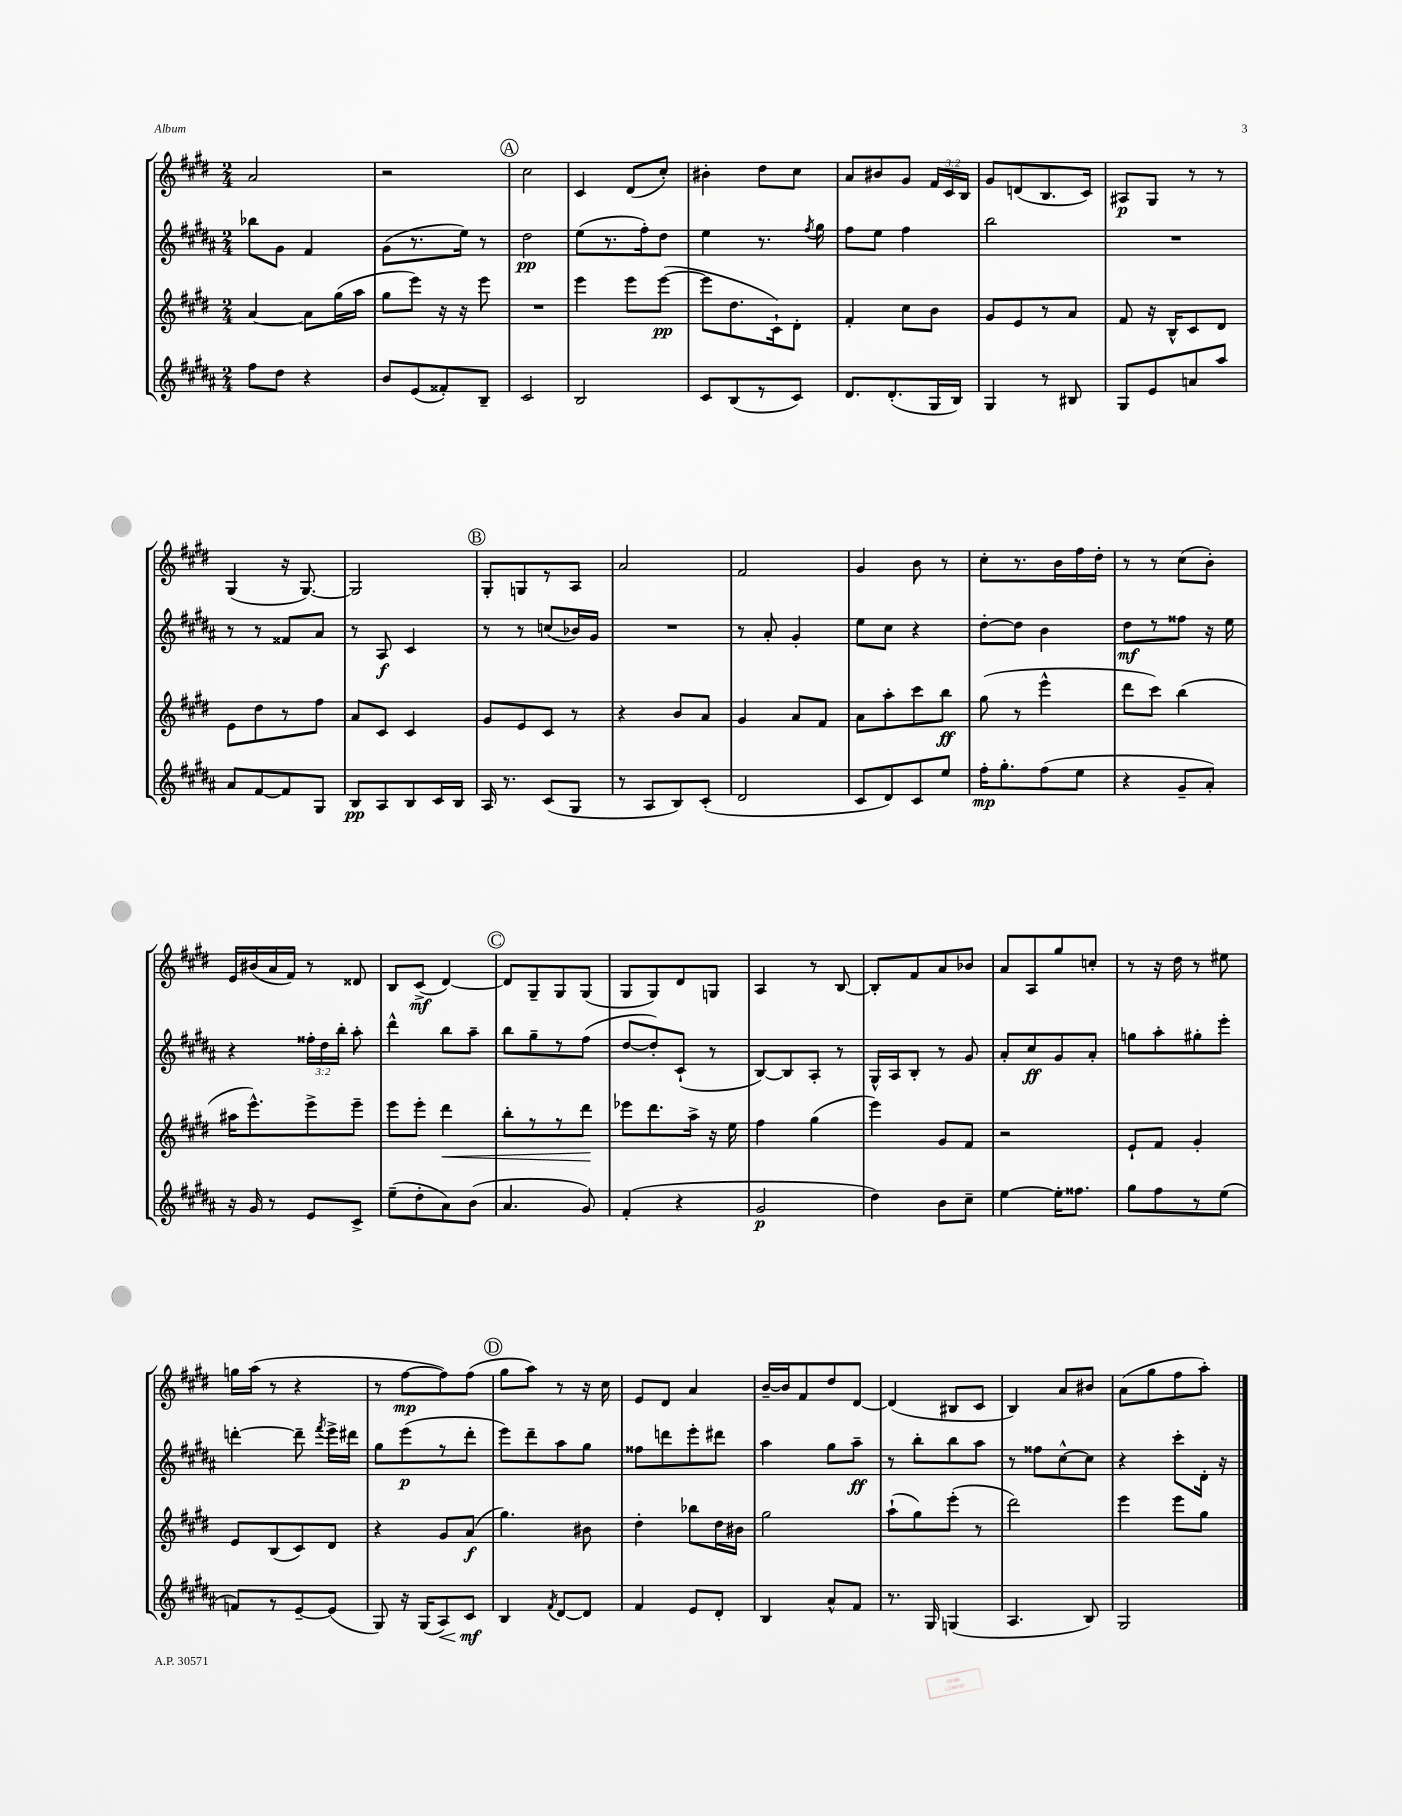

**kern	**kern	**kern	**kern
*staff4	*staff3	*staff2	*staff1
*clefG2	*clefG2	*clefG2	*clefG2
*k[f#c#g#d#a#]	*k[f#c#g#d#]	*k[f#c#g#d#a#]	*k[f#c#g#d#]
*M2/4	*M2/4	*M2/4	*M2/4
8ff#	[4a	8bb-	2a
8dd#	.	8g#	.
4r	8a]	4f#	.
.	(16gg#	.	.
.	16aa	.	.
=	=	=	=
8b	8gg#	(8g#	2r
(8e	8eee)	8.r	.
8f##')	16r	.	.
.	16r	16ee)	.
8B~	8eee	8r	.
=	=	=	=
2c#	2r	2dd#	2cc#
=	=	=	=
2B	4eee	(8ee	4c#
.	.	8.r	.
.	8eee	.	(8d#
.	.	16ff#')	.
.	([8eee	8dd#	8cc#')
=	=	=	=
8c#	8eee]	4ee	4b#'
(8B	8.dd#	.	.
8r	.	8.r	8dd#
.	16c#`)	.	.
8c#)	8d#'	.	8cc#
.	.	8qff#	.
.	.	16gg#	.
=	=	=	=
8.d#	4f#'	8ff#	8a
.	.	8ee	8b#
(8.d#'	.	.	.
.	8cc#	4ff#	8g#
16G#	8b	.	24f#
.	.	.	24c#
16B)	.	.	.
.	.	.	24B
=	=	=	=
4G#	8g#	2bb	8g#
.	8e	.	(8d
8r	8r	.	8.B
8B#	8a	.	.
.	.	.	16c#)
=	=	=	=
8G#	8f#	2r	8A#
8e	16r	.	8G#
.	16B^^	.	.
8a	8c#	.	8r
8aa#	8d#	.	8r
=	=	=	=
8a#	8e	8r	(4G#
[8f#	8dd#	8r	.
8f#]	8r	8f##	16r
.	.	.	[8.G#)
8G#	8ff#	8a#	.
=	=	=	=
8B	8a	8r	2G#]
8A#	8c#	8A#	.
8B	4c#	4c#	.
16c#	.	.	.
16B	.	.	.
=	=	=	=
16A#	8g#	8r	8G#'
8.r	.	.	.
.	8e	8r	8G
(8c#	8c#	(8cc	8r
8G#	8r	16b-)	8A
.	.	16g#	.
=	=	=	=
8r	4r	2r	2a
8A#	.	.	.
8B)	8b	.	.
(8c#'	8a	.	.
=	=	=	=
2d#	4g#	8r	2f#
.	.	8a#'	.
.	8a	4g#'	.
.	8f#	.	.
=	=	=	=
8c#	8a	8ee	4g#
8d#)	8aa'	8cc#	.
8c#	8ccc#	4r	8b
8ee	8bb	.	8r
=	=	=	=
16ff#'	(8gg#	[8dd#'	8cc#'
8.gg#'	.	.	.
.	8r	8dd#]	8.r
(8ff#	4eee^^	4b	.
.	.	.	16b
8ee	.	.	16ff#
.	.	.	16dd#'
=	=	=	=
4r	8ddd#	8dd#	8r
.	8ccc#)	8r	8r
8g#~	(4bb	8ff##	(8cc#
8a#')	.	16r	8b')
.	.	16ee	.
=	=	=	=
16r	16aa#	4r	16e
16g#	8.eee^^)	.	(16b#
8r	.	.	16a
.	.	.	16f#)
8e	8eee^	24ff##'	8r
.	.	24dd#	.
.	.	24bb'	.
8c#^	8eee~	8aa#'	8d##
=	=	=	=
(8ee~	8eee	4ddd#^^	8B
8dd#'	8eee'	.	(8c#^
8a#)	4ddd#	8bb	[4d#)
(8b	.	8aa#~	.
=	=	=	=
4.a#	8bb'	8bb	8d#]
.	8r	8gg#~	8G#~
.	8r	8r	8G#
8g#)	8ddd#	(8ff#	(8G#
=	=	=	=
(4f#'	8eee-	[8dd#	8G#
.	8.ddd#	8dd#'])	8G#)
4r	.	(8c#`	8d#
.	16aa^	.	.
.	16r	8r	8G
.	16ee	.	.
=	=	=	=
2g#	4ff#	[8B)	4A
.	.	8B]	.
.	(4gg#	8A#'	8r
.	.	8r	[8B
=	=	=	=
4dd#)	4eee)	16G#^^	8B']
.	.	16A#	.
.	.	8B'	8f#
8b	8g#	8r	8a
8cc#~	8f#	8g#	8b-
=	=	=	=
[4ee	2r	8a#'	8a
.	.	8cc#	8A
16ee']	.	8g#	8gg#
8.ff##	.	.	.
.	.	8a#'	8cc'
=	=	=	=
8gg#	8e`	8gg	8r
8ff#	8f#	8aa#'	16r
.	.	.	16dd#
8r	4g#'	8gg#'	8r
(8ee	.	8eee'	8ee#
=	=	=	=
8f)	8e	[4ddd'	16gg
.	.	.	(16aa
8r	(8B	.	8r
[8e~	8c#)	8ddd~]	4r
.	.	8qfff#	.
(8e]	8d#	16eee^	.
.	.	16ddd#	.
=	=	=	=
8G#)	4r	8gg#	8r
16r	.	(8eee	[8ff#
(16G#	.	.	.
8A#)	8g#	8r	8ff#])
8c#	(8a	8ddd#'	(8ff#
=	=	=	=
4B	4.gg#)	8eee)	8gg#
.	.	8ddd#~	8aa)
8qf#	.	.	.
[8d#	.	8aa#	8r
8d#]	8b#	8gg#	16r
.	.	.	16cc#
=	=	=	=
4f#	4dd#'	8ff##	8e
.	.	8ddd	8d#
8e	8bb-	8eee'	4a
8d#'	16dd#	8ddd#	.
.	16b#	.	.
=	=	=	=
4B	2gg#	4aa#	[16b~
.	.	.	16b]
.	.	.	8f#
8a#^^	.	8gg#	8dd#
8f#	.	8aa#~	[8d#
=	=	=	=
8.r	(8aa`	8r	(4d#]
.	8gg#)	8bb'	.
16G#	.	.	.
(4G	(8eee'	8bb	8B#
.	8r	8aa#	8c#
=	=	=	=
4.A#	2ddd#)	8r	4B)
.	.	8ff##	.
.	.	[8cc#^^	8a
8B)	.	8cc#]	8b#
=	=	=	=
2G#	4eee	4r	(8a
.	.	.	8gg#
.	8eee	8ccc#'	8ff#
.	8gg#	16d#'	8aa')
.	.	16r	.
==	==	==	==
*-	*-	*-	*-
